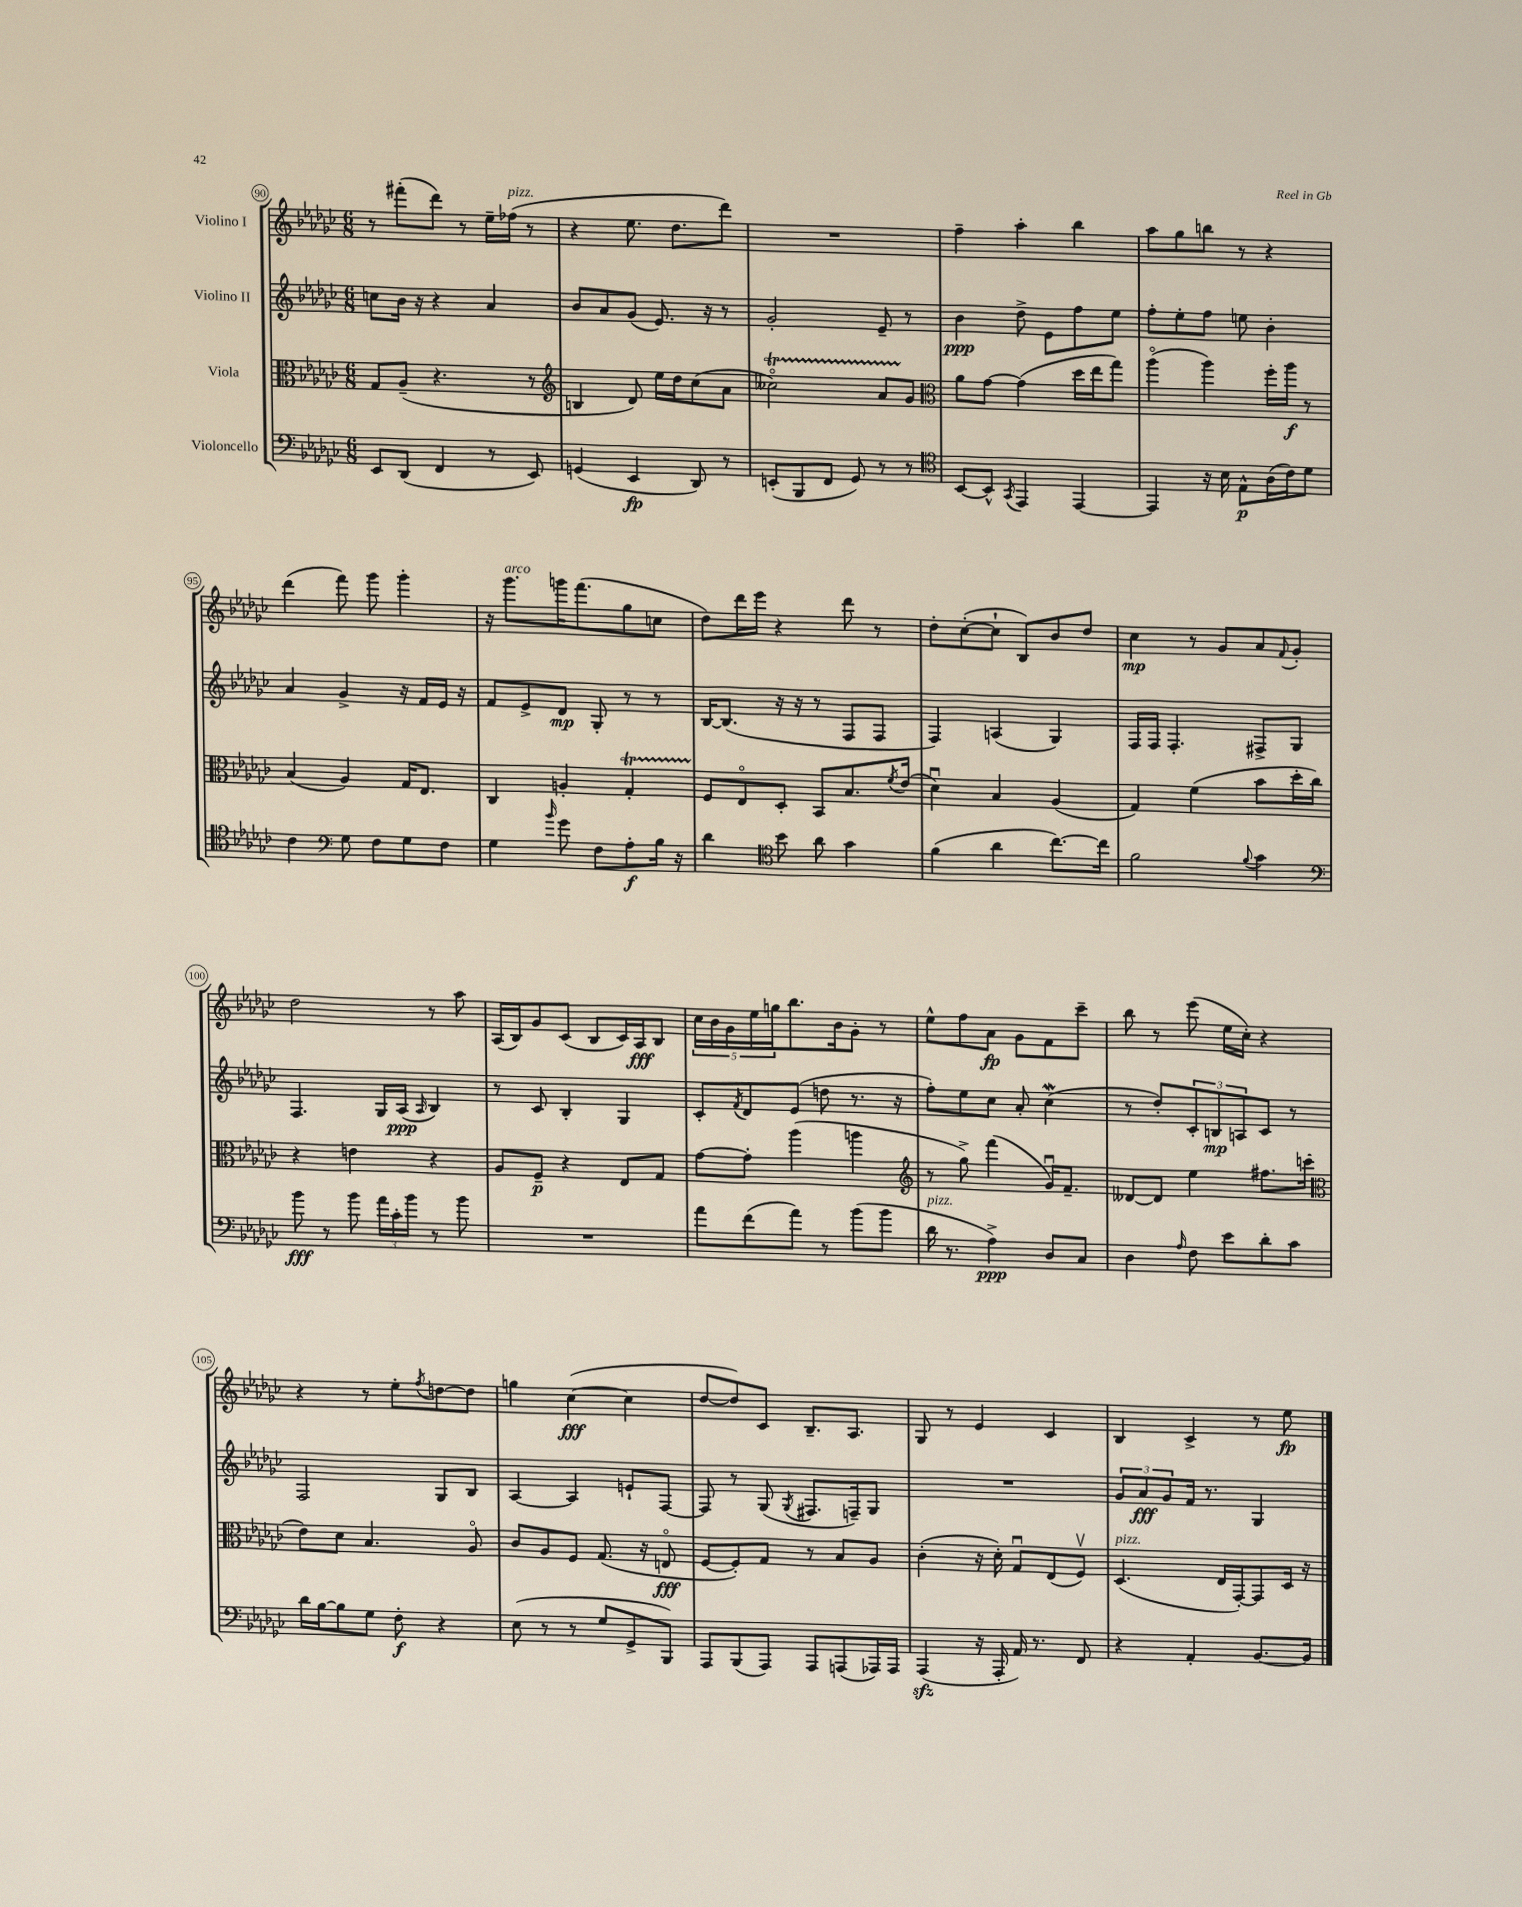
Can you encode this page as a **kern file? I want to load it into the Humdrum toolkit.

**kern	**dynam	**kern	**dynam	**kern	**dynam	**kern	**dynam
*part4	*part4	*part3	*part3	*part2	*part2	*part1	*part1
*staff4	*staff4	*staff3	*staff3	*staff2	*staff2	*staff1	*staff1
*I"Violoncello	*	*I"Viola	*	*I"Violino II	*	*I"Violino I	*
*clefF4	*	*clefC3	*	*clefG2	*	*clefG2	*
*k[b-e-a-d-g-c-]	*	*k[b-e-a-d-g-c-]	*	*k[b-e-a-d-g-c-]	*	*k[b-e-a-d-g-c-]	*
*M6/8	*	*M6/8	*	*M6/8	*	*M6/8	*
=90	=90	=90	=90	=90	=90	=90	=90
8EE-/L	.	8G-/L	.	8ccn\L	.	8r	.
(8DD-/J	.	(8A-~/J	.	16b-\Jk	.	(8fff#X'\L	.
.	.	.	.	16r	.	.	.
4FF/	.	4.r	.	4r	.	8ddd-\J)	.
.	.	.	.	.	.	8r	.
8r	.	.	.	4a-/	.	16ee-~\LL	.
!	!	!	!	!	!	!LO:TX:a:i:t=pizz.	!
.	.	.	.	.	.	(16ff-X\JJ	.
8EE-/)	.	8r	.	.	.	8r	.
=91	=91	=91	=91	=91	=91	=91	=91
*	*	*clefG2	*	*	*	*	*
(4GGn/	.	4Bn/	.	8b-/L	.	4r	.
.	.	.	.	8a-/	.	.	.
4EE-/	fp	8d-/)	.	(8g-/J	.	8.ee-\	.
.	.	16ee-\LL	.	8.e-/)	.	.	.
.	.	16dd-\J	.	.	.	8.dd-\L	.
8DD-/)	.	(8cc-\	.	.	.	.	.
.	.	.	.	16r	.	.	.
8r	.	8a-\J	.	8r	.	8ddd-\J)	.
=92	=92	=92	=92	=92	=92	=92	=92
(8EEn'/L	.	2cc--XT\)	.	2g-'/	.	2.r	.
8BBB-/	.	.	.	.	.	.	.
8FF/J	.	.	.	.	.	.	.
8GG-/)	.	.	.	.	.	.	.
8r	.	8a-TTT/L	.	8e-~/	.	.	.
8r	.	8g-/J	.	8r	.	.	.
=93	=93	=93	=93	=93	=93	=93	=93
*clefC4	*	*clefC3	*	*	*	*	*
[8BB-/L	.	8a-\L	.	4b-\	ppp	4ff~\	.
8BB-^^/J]	.	[8g-\J	.	.	.	.	.
8qGG-/	.	.	.	.	.	.	.
4EE-/	.	(4g-\]	.	8dd-^\	.	4aa-'\	.
.	.	.	.	8e-\L	.	.	.
[4EE-/	.	16dd-\LL	.	8ff\	.	4bb-\	.
.	.	16ee-\J	.	.	.	.	.
.	.	8gg-\J)	.	8ee-\J	.	.	.
=94	=94	=94	=94	=94	=94	=94	=94
4EE-/]	.	(4aa-\	.	8ff'\L	.	8aa-\L	.
.	.	.	.	8ee-'\	.	8gg-\	.
16r	.	4aa-\)	.	8ff\J	.	8bbn\J	.
16B-\	.	.	.	.	.	.	.
8E-^^\L	p	.	.	8een\	.	8r	.
(16A-\L	.	16ff'\LL	.	4b-'\	.	4r	.
16c-\J)	.	16aa-\JJ	f	.	.	.	.
8d-\J	.	8r	.	.	.	.	.
!!LO:LB:g=z
=95	=95	=95	=95	=95	=95	=95	=95
4c-\	.	(4B-/	.	4a-/	.	(4ddd-\	.
*clefF4	*	*	*	*	*	*	*
8G-\	.	4A-/)	.	4g-^/	.	8fff\)	.
8F\L	.	.	.	.	.	8ggg-\	.
8G-\	.	16G-/KL	.	16r	.	4ggg-'\	.
.	.	8.E-/J	.	16f/LL	.	.	.
8F\J	.	.	.	16e-/JJ	.	.	.
.	.	.	.	16r	.	.	.
=96	=96	=96	=96	=96	=96	=96	=96
4G-\	.	4C-/	.	8f/L	.	16r	.
!	!	!	!	!	!	!LO:TX:a:i:t=arco	!
.	.	.	.	.	.	8.ggg-\L	.
.	.	.	.	8e-^/	.	.	.
16qqb-/	.	.	.	.	.	.	.
8g-\	.	4An'/	.	8d-/J	mp	16gggn\K	.
.	.	.	.	.	.	(8.fff\	.
8F\L	.	.	.	8G-'/	.	.	.
8A-'\	f	4G-T'/	.	8r	.	8gg-\	.
16B-\Jk	.	.	.	8r	.	8ccn\J	.
16r	.	.	.	.	.	.	.
=97	=97	=97	=97	=97	=97	=97	=97
4d-\	.	8F/L	.	[16B-/KL	.	8dd-\L)	.
.	.	.	.	(8.B-/J]	.	.	.
.	.	8E-/	.	.	.	16ddd-\L	.
.	.	.	.	.	.	16eee-\JJ	.
*clefC4	*	*	*	*	*	*	*
8b-\	.	8D-'/J	.	16r	.	4r	.
.	.	.	.	16r	.	.	.
8a-\	.	8BB-/L	.	8r	.	.	.
4g-\	.	8.B-/	.	8F/L	.	8ddd-\	.
.	.	.	.	8F/J	.	8r	.
.	.	8qf/	.	.	.	.	.
.	.	(16e-/Jk	.	.	.	.	.
=98	=98	=98	=98	=98	=98	=98	=98
(4f\	.	4d-u\)	.	4F/)	.	8dd-'\L	.
.	.	.	.	.	.	([8cc-'\	.
4a-\	.	4B-/	.	(4An/	.	8cc-`\J]	.
.	.	.	.	.	.	8B-/L)	.
[8.cc-\L)	.	(4A-/	.	4G-/)	.	8b-/	.
.	.	.	.	.	.	8dd-/J	.
16cc-\Jk]	.	.	.	.	.	.	.
=99	=99	=99	=99	=99	=99	=99	=99
2f\	.	4G-/)	.	16F/LL	.	4cc-\	mp
.	.	.	.	16F/JJ	.	.	.
.	.	.	.	4.F'/	.	.	.
.	.	(4f\	.	.	.	8r	.
.	.	.	.	.	.	8g-/L	.
8qqf/	.	.	.	.	.	.	.
4g-\	.	8b-\L	.	8F#X^/L	.	8a-/	.
.	.	.	.	.	.	8qqf/	.
.	.	16dd-'\L	.	8G-/J	.	8g-'/J	.
.	.	16cc-\JJ)	.	.	.	.	.
!!LO:LB:g=z
=100	=100	=100	=100	=100	=100	=100	=100
*clefF4	*	*	*	*	*	*	*
8b-\	fff	4r	.	4.F/	.	2dd-\	.
8r	.	.	.	.	.	.	.
8b-\	.	4en\	.	.	.	.	.
24a-\LL	.	.	.	16G-/LL	.	.	.
24c-'\	.	.	.	.	.	.	.
.	.	.	.	(16A-/JJ	ppp	.	.
24b-\JJ	.	.	.	.	.	.	.
.	.	.	.	16qqA-/	.	.	.
8r	.	4r	.	4B-/)	.	8r	.
8b-\	.	.	.	.	.	8aa-\	.
=101	=101	=101	=101	=101	=101	=101	=101
2.r	.	8A-/L	.	8r	.	(16A-/LL	.
.	.	.	.	.	.	16B-/J)	.
.	.	8F~/J	p	8c-/	.	8g-/	.
.	.	4r	.	4B-'/	.	(8c-/J	.
.	.	.	.	.	.	8B-/L	.
.	.	8E-/L	.	4G-/	.	16c-/L)	.
.	.	.	.	.	.	16A-/J	fff
.	.	8G-/J	.	.	.	8B-/J	.
=102	=102	=102	=102	=102	=102	=102	=102
8a-\L	.	[8g-\L	.	8c-'/L	.	20cc-\LL	.
.	.	.	.	.	.	20b-\	.
.	.	.	.	.	.	20g-\	.
.	.	.	.	8qf/	.	.	.
(8f\	.	8g-'\J]	.	8d-/	.	.	.
.	.	.	.	.	.	20ee-\	.
.	.	.	.	.	.	20ggn\J	.
8a-\J)	.	(4aa-\	.	(8e-/J	.	8.bb-\	.
8r	.	.	.	8ddn\	.	.	.
.	.	.	.	.	.	16b-\k	.
(8b-\L	.	4aan\	.	8.r	.	8g-'\J	.
8b-\J	.	.	.	.	.	8r	.
.	.	.	.	16r	.	.	.
=103	=103	=103	=103	=103	=103	=103	=103
*	*	*clefG2	*	*	*	*	*
!LO:TX:a:i:t=pizz.	!	!	!	!	!	!	!
16d-\	.	8r	.	8ff'\L)	.	8ee-^^\L	.
8.r	.	.	.	.	.	.	.
.	.	8gg-^\)	.	8ee-\	.	8ff\	.
4A-^\)	ppp	(4fff\	.	8cc-\J	.	8a-\J	fp
.	.	.	.	8a-'/	.	8g-\L	.
8D-/L	.	16g-u/KL)	.	(4cc-w\	.	8f\	.
.	.	8.f~/J	.	.	.	.	.
8C-/J	.	.	.	.	.	8ccc-~\J	.
=104	=104	=104	=104	=104	=104	=104	=104
4D-\	.	[8d--X/L	.	8r	.	8bb-\	.
.	.	8d--/J]	.	8dd-'/L)	.	8r	.
16qqA-/	.	.	.	.	.	.	.
8F\	.	4ee-\	.	12c-'/	.	(8eee-\	.
.	.	.	.	12Bn/	mp	.	.
8e-\L	.	.	.	.	.	16ee-\LL	.
.	.	.	.	12An/	.	.	.
.	.	.	.	.	.	16cc-'\JJ)	.
8d-'\	.	8.ff#X\L	.	8c-/J	.	4r	.
8c-\J	.	.	.	8r	.	.	.
.	.	(16cccn\Jk	.	.	.	.	.
!!LO:LB:g=z
=105	=105	=105	=105	=105	=105	=105	=105
*	*	*clefC3	*	*	*	*	*
16d-\LL	.	8e-\L)	.	2F/	.	4r	.
[16B-\J	.	.	.	.	.	.	.
8B-\]	.	8d-\J	.	.	.	.	.
8G-\J	.	4.B-/	.	.	.	8r	.
8F'\	f	.	.	.	.	8ee-'\L	.
.	.	.	.	.	.	8qff/	.
4r	.	.	.	8G-/L	.	[8ddn\	.
.	.	8A-/	.	8B-/J	.	8dd\J]	.
=106	=106	=106	=106	=106	=106	=106	=106
(8E-\	.	8c-/L	.	[4A-/	.	4ggn\	.
8r	.	8A-/	.	.	.	.	.
8r	.	8F/J	.	4A-/]	.	([4cc-\	fff
8G-/L	.	(8.G-/	.	.	.	.	.
8GG-^/	.	.	.	8en`/L	.	4cc-\]	.
.	.	16r	.	.	.	.	.
8BBB-/J)	.	8En/	fff	[8F/J	.	.	.
=107	=107	=107	=107	=107	=107	=107	=107
8AAA-/L	.	[8F/L	.	8F/]	.	[8dd-/L	.
(8BBB-/	.	8F'/])	.	8r	.	8dd-/])	.
8AAA-/J)	.	8G-/J	.	(8G-/	.	8c-/J	.
.	.	.	.	8qG-/	.	.	.
8AAA-/L	.	8r	.	8.F#X/L	.	8.B-~/L	.
(8AAAn/	.	8B-/L	.	.	.	.	.
.	.	.	.	16Fn~/k)	.	8.A-/J	.
16AAA-X/L)	.	8A-/J	.	8G-/J	.	.	.
16AAA-/JJ	.	.	.	.	.	.	.
=108	=108	=108	=108	=108	=108	=108	=108
(4AAA-zz/	.	(4c-'\	.	2.r	.	8G-/	.
.	.	.	.	.	.	8r	.
16r	.	16r	.	.	.	4e-/	.
16AAA-'/	.	16d-'\)	.	.	.	.	.
16AA-/)	.	8G-u/L	.	.	.	.	.
8.r	.	.	.	.	.	.	.
.	.	(8E-/	.	.	.	4c-/	.
8FF/	.	8Fv/J)	.	.	.	.	.
=109	=109	=109	=109	=109	=109	=109	=109
!	!	!LO:TX:a:i:t=pizz.	!	!	!	!	!
4r	.	(4.D-/	.	12g-/L	.	4B-/	.
.	.	.	.	12a-/	fff	.	.
.	.	.	.	12g-/	.	.	.
4AA-'/	.	.	.	16f/Jk	.	4c-^/	.
.	.	.	.	8.r	.	.	.
.	.	16E-/LL	.	.	.	.	.
.	.	[16GG-'/J)	.	.	.	.	.
[8.BB-/L	.	8GG-/]	.	4G-/	.	8r	.
.	.	16D-/Jk	.	.	.	8ee-\	fp
16BB-/Jk]	.	16r	.	.	.	.	.
==	==	==	==	==	==	==	==
*-	*-	*-	*-	*-	*-	*-	*-
